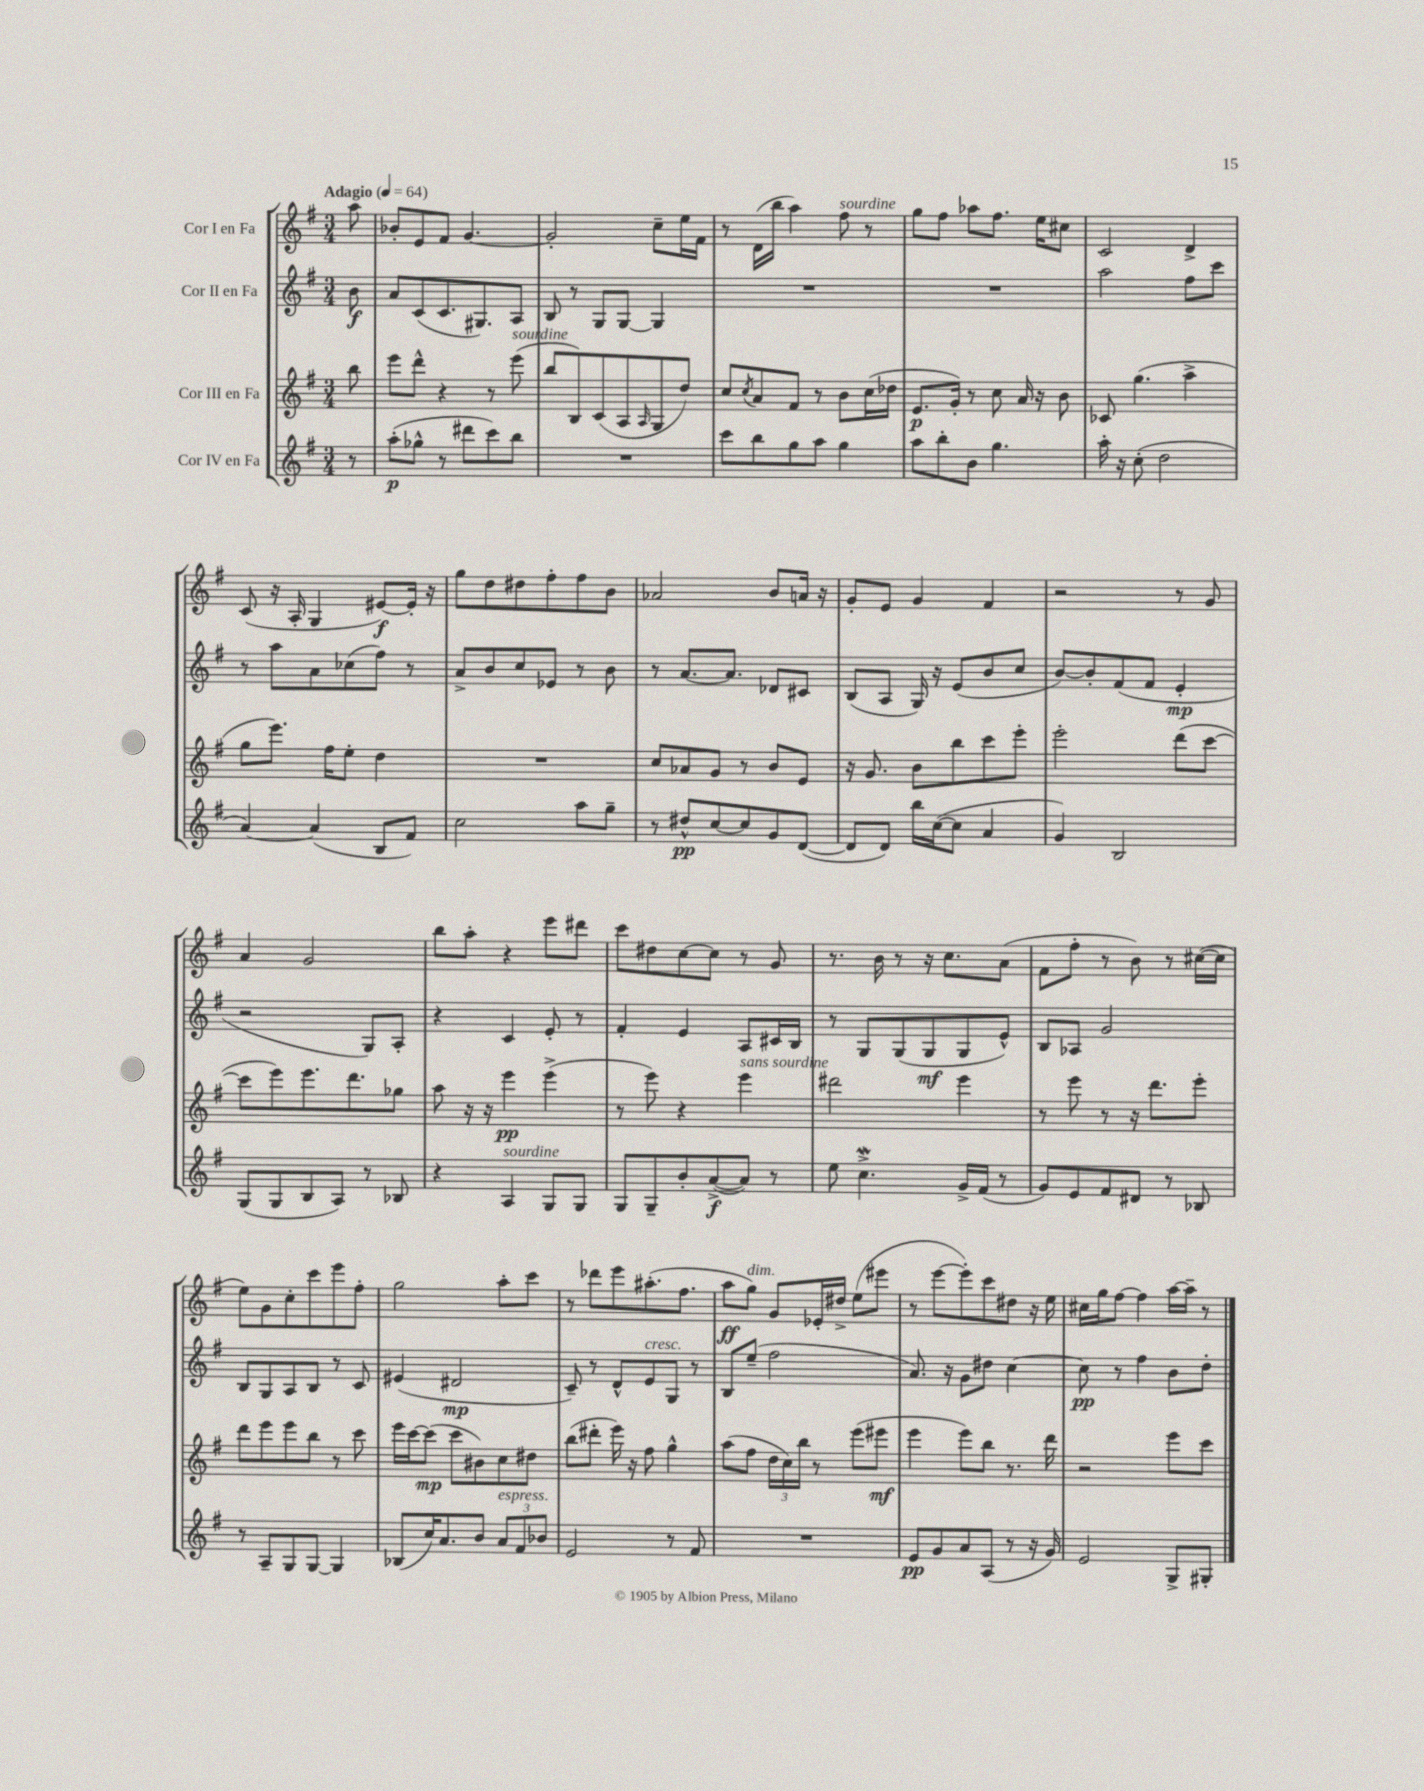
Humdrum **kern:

**kern	**dynam	**kern	**dynam	**kern	**dynam	**kern	**dynam
*part4	*part4	*part3	*part3	*part2	*part2	*part1	*part1
*staff4	*staff4	*staff3	*staff3	*staff2	*staff2	*staff1	*staff1
*I"Cor IV en Fa	*	*I"Cor III en Fa	*	*I"Cor II en Fa	*	*I"Cor I en Fa	*
*clefG2	*	*clefG2	*	*clefG2	*	*clefG2	*
*k[f#]	*	*k[f#]	*	*k[f#]	*	*k[f#]	*
*M3/4	*	*M3/4	*	*M3/4	*	*M3/4	*
*MM64	*	*MM64	*	*MM64	*	*MM64	*
=	=	=	=	=	=	=	=
!	!	!	!	!	!	!LO:TX:a:B:t=Adagio	!
8r	.	8bb\	.	8b\	f	8aa\	.
=1	=1	=1	=1	=1	=1	=1	=1
(8aa'\L	p	8eee\L	.	8a/L	.	8b-X'/L	.
8gg-X^^\J	.	8ddd^^\J	.	(8c/	.	8e/	.
8r	.	4r	.	8.c/	.	8f#/J	.
8ddd#X\L	.	.	.	.	.	[4.g/	.
.	.	.	.	8.G#X/)	.	.	.
8ccc\)	.	8r	.	.	.	.	.
!	!	!LO:TX:a:i:t=sourdine	!	!	!	!	!
8bb\J	.	(8eee\	.	8A/J	.	.	.
=2	=2	=2	=2	=2	=2	=2	=2
2.r	.	8bb/L	.	8B/	.	2g'/]	.
.	.	8B/)	.	8r	.	.	.
.	.	(8c/	.	8G/L	.	.	.
.	.	8A/	.	[8G/J	.	.	.
.	.	16qqA/	.	.	.	.	.
.	.	8G/	.	4G/]	.	8cc~\L	.
.	.	8dd/J)	.	.	.	16ee\L	.
.	.	.	.	.	.	16f#\JJ	.
=3	=3	=3	=3	=3	=3	=3	=3
8ccc\L	.	8cc/L	.	2.r	.	8r	.
.	.	8qcc/	.	.	.	.	.
8bb\	.	8a/	.	.	.	(16d\LL	.
.	.	.	.	.	.	16bb\JJ	.
8gg\	.	8f#/J	.	.	.	4aa\)	.
8aa\J	.	8r	.	.	.	.	.
!	!	!	!	!	!	!LO:TX:a:i:t=sourdine	!
4gg\	.	8b\L	.	.	.	8ff#\	.
.	.	(16cc\L	.	.	.	8r	.
.	.	16dd-X\JJ	.	.	.	.	.
=4	=4	=4	=4	=4	=4	=4	=4
8aa\L	.	8.e/L	p	2.r	.	8gg\L	.
8bb'\	.	.	.	.	.	8ff#\J	.
.	.	16g'/Jk)	.	.	.	.	.
8b\J	.	8r	.	.	.	8aa-X\L	.
4.gg\	.	8cc\	.	.	.	8.ff#\J	.
.	.	16a/	.	.	.	.	.
.	.	16r	.	.	.	16ee\KL	.
.	.	8b\	.	.	.	8cc#X\J	.
=5	=5	=5	=5	=5	=5	=5	=5
16aa'\	.	8c-X/	.	2aa\	.	2c/	.
16r	.	.	.	.	.	.	.
(8cc'\	.	(4.gg\	.	.	.	.	.
2dd\	.	.	.	.	.	.	.
.	.	4aa^\	.	8ff#\L	.	4d^/	.
.	.	.	.	8ccc\J	.	.	.
!!LO:LB:g=z
=6	=6	=6	=6	=6	=6	=6	=6
[4a/)	.	8gg\L	.	8r	.	(8c/	.
.	.	8.eee\J)	.	8aa\L	.	16r	.
.	.	.	.	.	.	16A'/	.
(4a/]	.	.	.	8a\	.	4G/	.
.	.	16ff#\KL	.	.	.	.	.
.	.	8ee'\J	.	(8cc-X\	.	.	.
8B/L	.	4dd\	.	8ff#\J)	.	[8e#X/L)	f
8f#/J)	.	.	.	8r	.	16e#'/Jk]	.
.	.	.	.	.	.	16r	.
=7	=7	=7	=7	=7	=7	=7	=7
2cc\	.	2.r	.	8a^/L	.	8gg\L	.
.	.	.	.	8b/	.	8dd\	.
.	.	.	.	8cc/	.	8dd#X\	.
.	.	.	.	8e-X/J	.	8ff#'\	.
8aa\L	.	.	.	8r	.	8ff#\	.
8gg~\J	.	.	.	8b\	.	8b\J	.
=8	=8	=8	=8	=8	=8	=8	=8
8r	.	8cc/L	.	8r	.	2a-X/	.
8dd#X^^/L	pp	8a-X/	.	[8.a/L	.	.	.
[8cc/	.	8g/J	.	.	.	.	.
.	.	.	.	8.a/J]	.	.	.
8cc/]	.	8r	.	.	.	.	.
8g/	.	8b/L	.	8d-X/L	.	8b/L	.
([8d/J	.	8e/J	.	8c#X/J	.	16an/Jk	.
.	.	.	.	.	.	16r	.
=9	=9	=9	=9	=9	=9	=9	=9
8d/L]	.	16r	.	(8B/L	.	8g'/L	.
.	.	8.g/	.	.	.	.	.
8d/J)	.	.	.	8A/J	.	8e/J	.
16bb\LL	.	8b\L	.	16G/)	.	4g/	.
([16cc\J	.	.	.	16r	.	.	.
8cc\J]	.	8bb\	.	(8e/L	.	.	.
4a/	.	8ccc\	.	8b/	.	4f#/	.
.	.	8eee'\J	.	8cc/J	.	.	.
=10	=10	=10	=10	=10	=10	=10	=10
4g/)	.	2eee'\	.	[8b/L)	.	2r	.
.	.	.	.	8b'/]	.	.	.
2B/	.	.	.	(8f#/	.	.	.
.	.	.	.	8f#/J	.	.	.
.	.	(8ddd\L	.	4e'/	mp	8r	.
.	.	[8ccc\J	.	.	.	8g/	.
!!LO:LB:g=z
=11	=11	=11	=11	=11	=11	=11	=11
(8G/L	.	8ccc\L]	.	2r	.	4a/	.
8G/	.	8eee\)	.	.	.	.	.
8B/	.	8.eee\	.	.	.	2g/	.
8A/J)	.	.	.	.	.	.	.
.	.	8.ddd\	.	.	.	.	.
8r	.	.	.	8G/L)	.	.	.
8B-X/	.	8gg-X\J	.	8A'/J	.	.	.
=12	=12	=12	=12	=12	=12	=12	=12
4r	.	8aa\	.	4r	.	8bb\L	.
.	.	16r	.	.	.	8aa'\J	.
.	.	16r	.	.	.	.	.
!LO:TX:a:i:t=sourdine	!	!	!	!	!	!	!
4A/	.	4eee\	pp	4c/	.	4r	.
8G/L	.	(4eee^\	.	8e'/	.	8eee\L	.
8G/J	.	.	.	8r	.	8ddd#X\J	.
=13	=13	=13	=13	=13	=13	=13	=13
8G/L	.	8r	.	4f#'/	.	8ccc\L	.
8G~/	.	8eee\)	.	.	.	8dd#X\	.
8b'/	.	4r	.	4e/	.	[8cc\	.
([8a^/	f	.	.	.	.	8cc\J]	.
!	!	!LO:TX:a:i:t=sans sourdine	!	!	!	!	!
8a/J])	.	4eee\	.	8A/L	.	8r	.
8r	.	.	.	16c#X/L	.	8g/	.
.	.	.	.	16B/JJ	.	.	.
=14	=14	=14	=14	=14	=14	=14	=14
8ee\	.	2ddd#X\	.	8r	.	8.r	.
4.ccw^\	.	.	.	8G/L	.	.	.
.	.	.	.	.	.	16b\	.
.	.	.	.	(8G/	.	8r	.
.	.	.	.	8G/	mf	16r	.
.	.	.	.	.	.	8.cc\L	.
16g^/LL	.	4eee\	.	8G/	.	.	.
(16f#/JJ	.	.	.	.	.	.	.
8r	.	.	.	8e^^/J)	.	(8a\J	.
=15	=15	=15	=15	=15	=15	=15	=15
8g/L)	.	8r	.	8B/L	.	8f#\L	.
8e/	.	8eee\	.	8A-X/J	.	8ff#'\J	.
8f#/	.	8r	.	2g/	.	8r	.
8d#X/J	.	16r	.	.	.	8b\)	.
.	.	8.ddd\L	.	.	.	.	.
8r	.	.	.	.	.	8r	.
8B-X/	.	8eee'\J	.	.	.	([16cc#X\LL	.
.	.	.	.	.	.	16cc#\JJ]	.
!!LO:LB:g=z
=16	=16	=16	=16	=16	=16	=16	=16
8r	.	8ddd\L	.	8B/L	.	8ee\L)	.
8A~/L	.	8eee\	.	8G/	.	8g\	.
8G/	.	8eee\	.	8A/	.	8cc'\	.
[8G/J	.	8bb\J	.	8B/J	.	8ccc\	.
4G/]	.	8r	.	8r	.	8eee\	.
.	.	8ccc\	.	8c/	.	8ff#'\J	.
=17	=17	=17	=17	=17	=17	=17	=17
(8B-X/L	.	16eee\LL	.	(4e#X/	.	2gg\	.
.	.	[16ccc\J	.	.	.	.	.
16cc/K)	.	(8ccc\J]	mp	.	.	.	.
8.a/	.	.	.	.	.	.	.
.	.	8ccc\L	.	2d#X/	mp	.	.
8b/J	.	8b#X\)	.	.	.	.	.
!LO:TX:a:i:t=espress.	!	!	!	!	!	!	!
12a/L	.	8cc\	.	.	.	8aa'\L	.
12f#/	.	.	.	.	.	.	.
.	.	8dd#X\J	.	.	.	8ccc\J	.
12b-X/J	.	.	.	.	.	.	.
=18	=18	=18	=18	=18	=18	=18	=18
2e/	.	(8bb\L	.	8c~/)	.	8r	.
.	.	8ddd#X'\J	.	8r	.	8ddd-X\L	.
.	.	16eee\)	.	8d^^/L	.	8eee\	.
.	.	16r	.	.	.	.	.
!	!	!	!	!LO:TX:a:i:t=cresc.	!	!	!
.	.	8ff#\	.	8e/	.	(8.aa#X'\	.
8r	.	4gg^^\	.	8G/J	.	.	.
.	.	.	.	.	.	8.ff#\J	.
8f#/	.	.	.	8r	.	.	.
=19	=19	=19	=19	=19	=19	=19	=19
2.r	.	(8aa\L	.	8B/L	.	8aa\L	ff
!	!	!	!	!	!	!LO:TX:a:i:t=dim.	!
.	.	8ff#\J	.	(8ee~/J	.	8gg\J)	.
.	.	24dd\LL	.	2ff#\	.	8g/L	.
.	.	24cc\)	.	.	.	.	.
.	.	24bb\JJ	.	.	.	.	.
.	.	8r	.	.	.	16e-X'/L	.
.	.	.	.	.	.	16dd#X^/JJ	.
.	.	(8eee\L	.	.	.	(8ee\L	.
.	.	8eee#X\J	mf	.	.	8eee#X\J	.
=20	=20	=20	=20	=20	=20	=20	=20
8e/L	pp	4eee\	.	8.a/)	.	8r	.
8g/	.	.	.	.	.	[8eee\L	.
.	.	.	.	16r	.	.	.
8a/	.	8eee\L)	.	8g\L	.	8eee'\])	.
(8A/J	.	8bb\J	.	8dd#X\J	.	8ccc\	.
8r	.	8.r	.	[4cc\	.	8dd#X\J	.
16r	.	.	.	.	.	16r	.
16g/)	.	16ddd\	.	.	.	16ee\	.
=21	=21	=21	=21	=21	=21	=21	=21
2e/	.	2r	.	8cc\]	pp	16cc#X\LL	.
.	.	.	.	.	.	16gg\J	.
.	.	.	.	8r	.	[8ff#\J	.
.	.	.	.	4ff#\	.	4ff#\]	.
8G^/L	.	8eee\L	.	8b\L	.	[16aa\LL	.
.	.	.	.	.	.	16aa~\JJ]	.
8G#X'/J	.	8ccc\J	.	8dd'\J	.	8r	.
==	==	==	==	==	==	==	==
*-	*-	*-	*-	*-	*-	*-	*-
